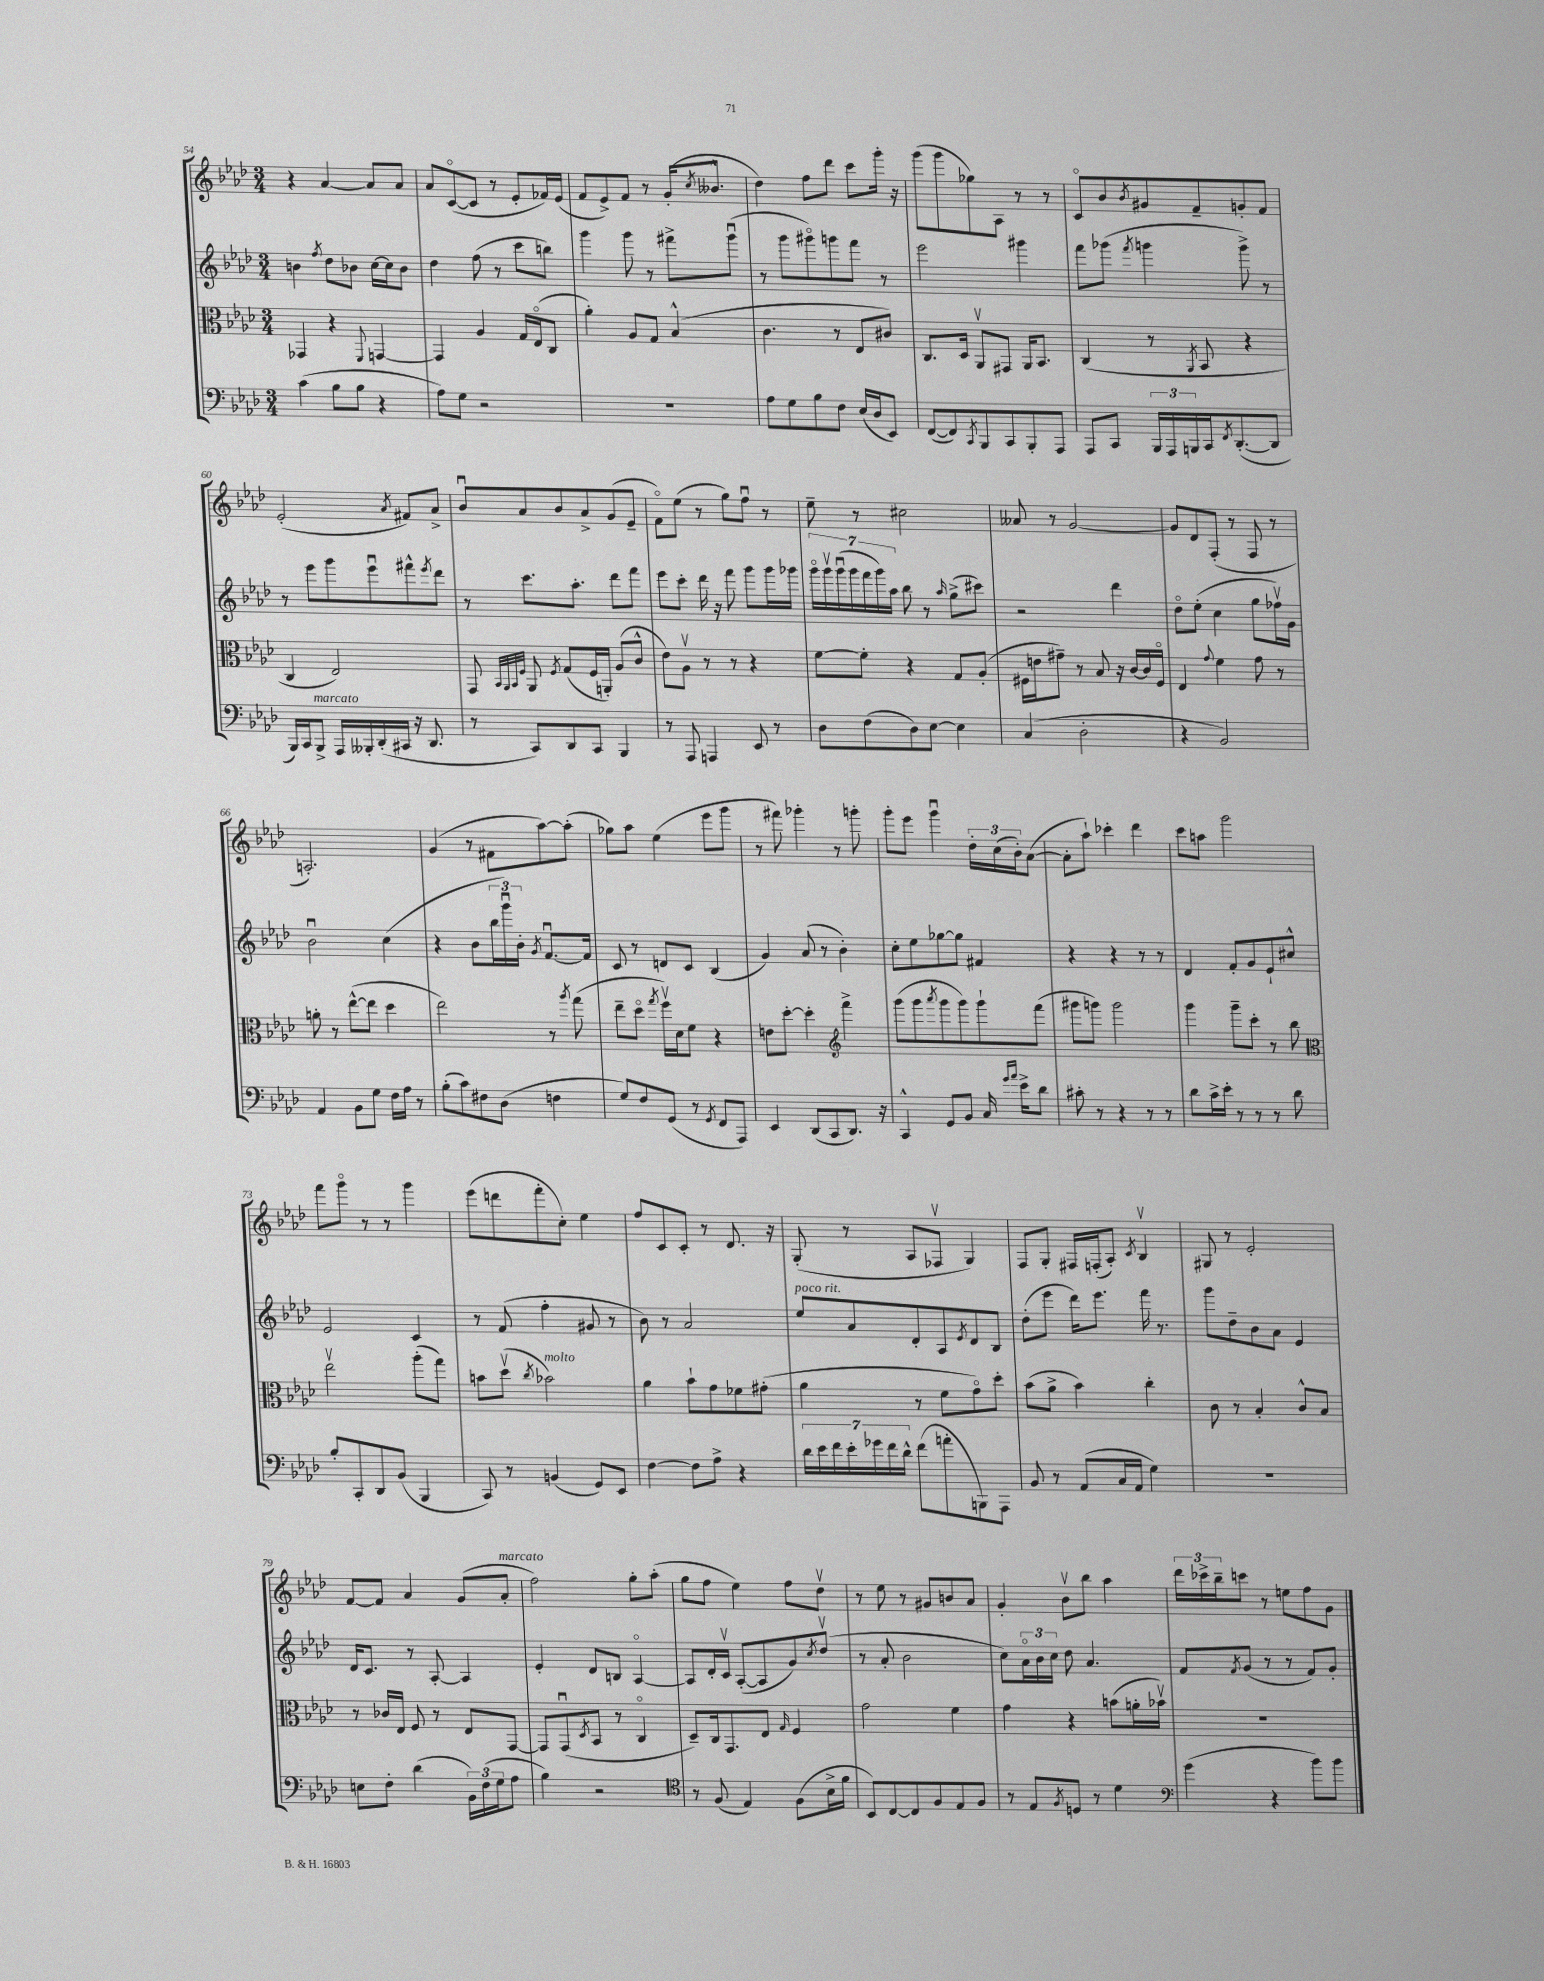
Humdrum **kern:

**kern	**kern	**kern	**kern
*staff4	*staff3	*staff2	*staff1
*clefF4	*clefC3	*clefG2	*clefG2
*k[b-e-a-d-]	*k[b-e-a-d-]	*k[b-e-a-d-]	*k[b-e-a-d-]
*M3/4	*M3/4	*M3/4	*M3/4
(4c\	4GG-/	4b\	4r
.	.	8qff/	.
8B-\L	4r	8dd-\L	[4a-/
8B-\J	.	8b-\J	.
.	8qqFF/	.	.
4r	[4GG/	[16cc\LL	8a-/]L
.	.	16cc\]J	.
.	.	8b-\J	8a-/J
=	=	=	=
8A-\L)	4GG/]	4dd-\	8a-/L
8G\J	.	.	([8co/
2r	4A-/	(8ff\	8c/]J
.	.	8r	8r
.	16G/LL	8ccc\L	8e-'/L
.	(16E-o/J	.	.
.	8C/J	8bb\J)	16f-/L)
.	.	.	(16e-/JJ
=	=	=	=
2.r	4a-'\)	4ggg\	8f/L
.	.	.	8e-^/)
.	8A-/L	8ggg\	8f/J
.	8G/J	8r	8r
.	(4B-^^/	8fff#^\L	(16g'/LK
.	.	.	8qcc/
.	.	.	8.b--^^/J
.	.	(8gggu\J	.
=	=	=	=
8A-\L	4.c\	8r	4dd-\)
8G\	.	8ggg\L	.
8B-\	.	8ggg#o\)	8ff\L
8F\J	8r	8ggg\	8ddd-\J
(16E-/LL	8E-/L	8fff\J	8ccc\L
16D-/J	.	.	.
8EE-/J)	8c#/J)	8r	16ggg'\Jk
.	.	.	16r
=	=	=	=
([8FF/L	8.C/L	2eee-\	(8ggg\L
8FF/])	.	.	8ggg\
.	16D-/Jk	.	.
8qCC/	.	.	.
8BBB-/	8AA-v/L	.	8gg-\)
8CC/	8GG#/J	.	8A-\J
8BBB-'/	16AA-/LK	4ggg#\	8r
.	8.BB-/J	.	.
8AAA-/J	.	.	8r
=	=	=	=
8AAA-/L	(4C/	8fff\L	8co/L
8CC/J	.	(8ggg-\J	8b-/
.	.	8qfff/	8qb-/
24BBB-/LL	8r	4ggg\	8g#/
24AAA-/	.	.	.
24BBB/	.	.	.
.	8qAA-/	.	.
16CC/J	8BB-/	.	8f~/
8qFF/	.	.	.
([8.DD-'/	.	.	.
.	4r	8ggg^\)	8g'/
8DD-/]J	.	8r	8f/J
=	=	=	=
16BBB-/LL)	4C/	8r	(2e-'/
16CC/J	.	.	.
8BBB-^/J	.	8eee-\L	.
16AAA-/LL	2E-/)	8ggg\	.
16BBB--'/	.	.	.
(16DD-'/	.	8eee-u\	.
16CC#/JJ	.	.	.
.	.	.	8qa-/
16r	.	8fff#^^\	8f#/L)
8.DD-/	.	.	.
.	.	8qeee-/	.
.	.	8ddd-\J	8a-^/J
=	=	=	=
8r	8GG/	8r	8b-u/L
.	32qqBB-/LLL	.	.
.	32qqAA-/	.	.
.	32qqBB-/	.	.
.	32qqF/JJJ	.	.
8CC/L)	8AA-/	8.ccc\L	8a-/
.	8qF/	.	.
8DD-/	(8G/L	.	8b-/
.	.	8.aa-'\J	.
8CC/J	16F/L	.	8a-^/
.	16AA'/JJ)	.	.
4BBB-/	(8A-/L	8ddd-\L	(8g/
.	8c^^/J	8fff\J	8e-~/J
=	=	=	=
8r	8e-\L)	8eee-\L	8fo\L)
8AAA-/	8A-v\J	8ccc'\J	(8ee-\J
4AAA/	8r	16ddd-\	8r
.	.	16r	.
.	8r	8fff\	8gg\L)
8EE-/	4r	8ggg\L	8ffu\J
8r	.	16ggg\L	8r
.	.	16ggg-\JJ	.
=	=	=	=
8D-\L	[8f\L	28gggo\LL	8ee-~\
.	.	28gggv\	.
.	.	(28gggu\	.
.	.	28ggg\	.
(8F\	8f'\]J	.	8r
.	.	28fff\	.
.	.	28ggg\)	.
.	.	28aa-\JJ	.
8D-\)	4r	8bb-\	2cc#\
[8E-\J	.	8r	.
.	.	16qqaa-/	.
4E-\]	8G/L	(8gg^\L	.
.	(8A-'/J	8ccc#\J)	.
=	=	=	=
(4C/	16F#\LL	2r	8a--/
.	16e\J	.	.
.	8g#~\J)	.	8r
2D-'\	8r	.	[2g/
.	8B-/	.	.
.	16r	4ddd-\	.
.	[16c/LL	.	.
.	16c/]	.	.
.	16F#o/JJ	.	.
=	=	=	=
4r	4E-/	8dd-o\L	8g/]L
.	.	(8ee-'\J	8d-/
.	8qqg/	.	.
2BB-/)	4f\	4cc\	(8F'/J
.	.	.	8r
.	8g\	8gg\L	8F/
.	8r	16ff-v\L)	8r
.	.	16g\JJ	.
=	=	=	=
4AA-/	8a'\	2b-u\	2.A'/)
.	8r	.	.
8BB-\L	([8ee-^^\L	.	.
8G\J	8ee-\]J	.	.
16F\LL	4dd-\	(4cc\	.
16A-\JJ	.	.	.
8r	.	.	.
=	=	=	=
(8B-'\L	2ee-\)	4r	(4g/
8c\)	.	.	.
8F#\	.	8b-\L	8r
(8D-\J	.	24bb-\L	8f#\L
.	.	24gggu\)	.
.	.	24b-'\JJ	.
.	.	8qg/	.
4F\	8r	[8.fu/L	[8aa-\)
.	8qaa-/	.	.
.	(8gg\	.	(8aa-'\]J
.	.	16f/]Jk	.
=	=	=	=
8G/L)	8ee-~\L	8c/	8gg-\L)
8F/	8dd-o\J	8r	8aa-\J
.	8qgg/	.	.
(8GG/J	16ffv\LL)	8d/L	(4ee-\
.	16d-\J	.	.
8r	8f\J	8c/J	.
8qGG/	.	.	.
8FF/L	4r	(4B-/	8eee-\L
8AAA-/J)	.	.	8ggg\J
=	=	=	=
4EE-/	8e\L	4g/)	8r
.	[8dd-'\J	.	8fff#\)
(8DD-/L	4dd-'\]	(8a-/	4ggg-'\
8CC/	.	8r	.
*	*clefG2	*	*
8.DD-/J)	4fff^\	4b-'\)	8r
.	.	.	8ggg'\
16r	.	.	.
=	=	=	=
4CC^^/	(8ggg\L	8cc'\L	8ggg'\L
.	8ggg\	8ee-\	8eee-\J
.	8qaaa-/	.	.
8GG/L	8ggg\	[8gg-\	4gggu\
8BB-/J	8ggg\)	8gg-\]J	.
16C/	8ggg`\	4f#/	24dd-'\LL
.	.	.	(24cc\
16qqg/LL	.	.	.
16qqa-/JJ	.	.	.
16e-^\LK	.	.	.
.	.	.	24b-'\J)
8d-\J	(8fff\J	.	([8a-\J
=	=	=	=
8c#'\	8ggg#\L	4r	8a-'\]L
8r	8ggg\J)	.	8aa-`\J)
4r	2ggg\	4r	4ccc-'\
8r	.	8r	4ddd-\
8r	.	8r	.
=	=	=	=
8d-\L	4ggg\	4d-/	8ccc\L
16c^\L	.	.	8aa\J
16e-'\JJ	.	.	.
8r	8ggg~\L	8f'/L	2ggg\
8r	8ccc'\J	8g/	.
8r	8r	8e-`/	.
8d-\	8bb-\	8cc#^^/J	.
=	=	=	=
*	*clefC3	*	*
8B-'/L	2ee-v\	2e-/	8fff\L
8CC'/	.	.	8gggo\J
8DD-/	.	.	8r
(8BB-/J	.	.	8r
4BBB-/	(8aa-'\L	4c/	4ggg\
.	8gg\J)	.	.
=	=	=	=
8CC/)	8b\L	8r	(8eee-\L
8r	(8dd-v\J	(8f/	8ddd\
.	8qcc/	.	.
(4BB/	2b-\)	4ff'\	8fff'\
.	.	.	8cc'\J)
8GG/L)	.	8g#/	4ee-\
8EE-/J	.	8r	.
=	=	=	=
[4F\	4a-\	8b-\)	8ff/L
.	.	8r	8c/
8F\]L	8b-`\L	2a-/	8c'/J
8A-^\J	8g\	.	8r
4r	8f-\	.	8.d-/
.	(8g#'\J	.	.
.	.	.	16r
=	=	=	=
28d-\LL	4a-\	8ee-/L	(8G'/
28e-\	.	.	.
28f\	.	.	.
28e-'\	.	.	.
.	.	8a-/	8r
28g-\	.	.	.
28f\	.	.	.
28d-^^\JJ	.	.	.
(8f\L	8r	8d-'/	8A-/L
8a'\	8f\L	8A-/	8F-v/J
.	.	8qe-/	.
8BBB\)	8go\)	8d-/	4G/)
8AAA-\J	8dd-'\J	8B-/J	.
=	=	=	=
8BB-/	(8b-\L	(8dd-'\L	8F/L
8r	8a-^\J	8eee-\J	8G'/J
(8AA-/L	4b-\)	16ddd-\LK)	16F#/LL
.	.	8.eee-\J	(16F'/J
16C/L	.	.	8A-'/J)
16AA-/JJ	.	.	.
.	.	.	8qc/
4G\)	4cc'\	16fff\	4B-v/
.	.	8.r	.
=	=	=	=
2.r	8c\	8ggg\L	8G#/
.	8r	8dd-~\	8r
.	4B-'/	8b-\	2e-'/
.	.	8a-\J	.
.	8c^^/L	4e-/	.
.	8B-/J	.	.
=	=	=	=
8E\L	8r	16d-/LK	[8f/L
.	.	8.c/J	.
8F'\J	16c-/LL	.	8f/]J
.	16E-/JJ	.	.
(4d-\	8F/	8r	4a-/
.	8r	[8A-'/	.
24BB-\LL)	8E-/L	4A-/]	(8g/L
(24F\	.	.	.
24G\J	.	.	.
8A-\J	[8GG/J	.	8a-'/J
=	=	=	=
4B-\)	8GG/]L	4e-'/	2ff\)
.	(8GGu/	.	.
.	8qD-/	.	.
2r	8BB-/J	8d-/L	.
.	8r	8B/J	.
.	4Co/	[4A-o/	8gg'\L
.	.	.	(8aa-'\J
=	=	=	=
*clefC4	*	*	*
8r	8D-~/L)	8A-/]L	8gg\L
(8F/	16C/k	16d-'/L	8ff\J
.	8.GG/	16cv/JJ	.
4E-/)	.	([8A-'/L	4ee-\)
.	8E-/J	8A-/]	.
.	16qqG/	.	.
(8F\L	4F/	8g/)	8ff\L
.	.	8qcc/	.
16B-^\L	.	(8dd-v/J	8dd-v\J
16f\JJ	.	.	.
=	=	=	=
8BB-/L)	2g\	8r	8r
[8C/	.	8a-'/	8ee-\
8C/]	.	2b-\	8r
8F/	.	.	8g#/L
8E-/	4f\	.	8b/
8F/J	.	.	8a-/J
=	=	=	=
8r	4g\	8cc\L)	4g'/
8E-/L	.	24a-o\L	.
.	.	24b-\	.
.	.	24cc\JJ	.
8qF/	.	.	.
8D/J	4r	8dd-\	8b-v\L
8r	.	4.a-/	8bb-\J
4d-\	(8b\L	.	4aa-\
.	16a'\L	.	.
.	16b-v\JJ)	.	.
=	=	=	=
*clefF4	*	*	*
(4g\	2.r	8f/L	24ddd-\LL
.	.	.	24ccc-^\
.	.	.	24bb-~\J
.	.	8qf/	.
.	.	(8g/J	8ccc\J
4r	.	8r	8r
.	.	8r	8ee\L
8b-\L)	.	8f/L)	8ff\
8b-\J	.	8g'/J	8g\J
==	==	==	==
*-	*-	*-	*-
